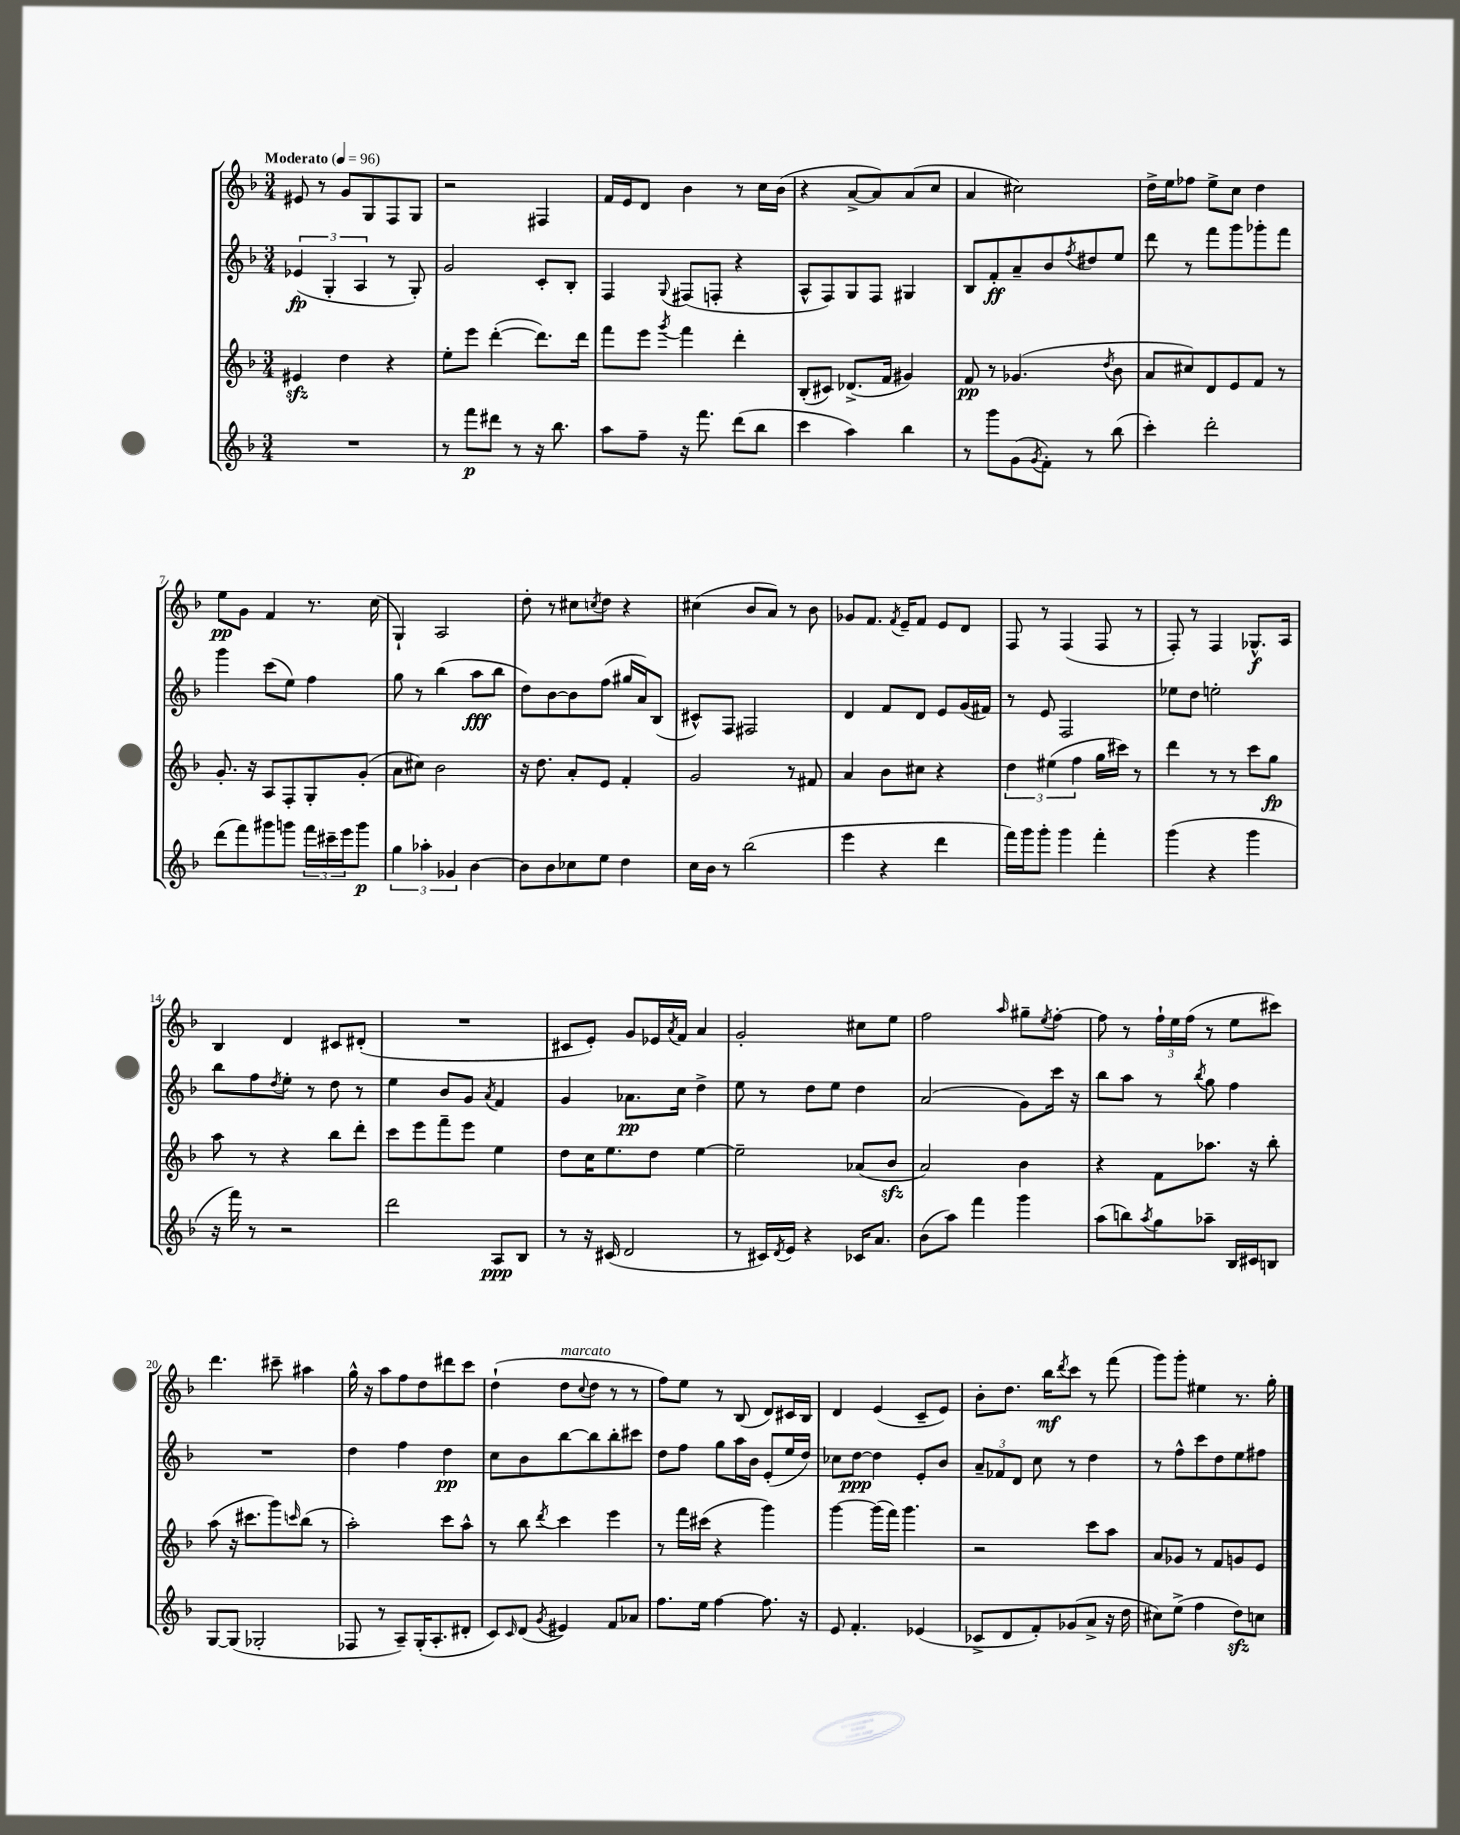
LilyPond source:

<<
\new StaffGroup <<
\new Staff = "s0" {
    \clef treble \key f \major \numericTimeSignature \time 3/4 \tempo "Moderato" 4 = 96
    eis'8 r8 g'8 g8 f8 g8 |
    r2 fis4 |
    f'16 e'16 d'8 bes'4 r8 c''16 bes'16( |
    r4 a'8~-> a'8) a'8( c''8 |
    a'4 cis''2) |
    d''16-> e''16 fes''8 e''8-> c''8 d''4 |
    e''8\pp g'8 f'4 r8. c''16( |
    g4-!) a2 |
    d''8-. r8 cis''8 \acciaccatura { c''8 } d''8 r4 |
    cis''4( bes'8 a'8) r8 bes'8 |
    ges'8 f'8. \acciaccatura { f'8 } e'16-- f'8 e'8 d'8 |
    f8 r8 f4( f8 r8 |
    f8-.) r8 f4 ges8.-^\f a16 |
    bes4 d'4 cis'8 dis'8-.( |
    R2. |
    cis'8 e'8-.) g'8 ees'16 \acciaccatura { a'8 } f'16 a'4 |
    g'2-. cis''8 e''8 |
    f''2 \grace { a''16 } gis''8-- \acciaccatura { e''8 } f''8~-. |
    f''8 r8 \tuplet 3/2 { f''16-! e''16 f''16( } r8 e''8 cis'''8) |
    d'''4. cis'''8-- ais''4 |
    g''16-^ r16 a''8 f''8 d''8 dis'''8 c'''8 |
    d''4-!( d''8^\markup { \italic "marcato" } \appoggiatura { c''8 } d''8 r8 r8 |
    f''8) e''8 r8 bes8( d'8) cis'16 bes16 |
    d'4 e'4( c'8-- e'8) |
    bes'8-. d''8. bes''16\mf \acciaccatura { d'''8 } c'''8 r8 f'''8( |
    g'''8) g'''8-. eis''4 r8. g''16-. \bar "|." |
}
\new Staff = "s1" {
    \clef treble \key f \major \numericTimeSignature \time 3/4
    \tuplet 3/2 { ees'4\fp( g4-. a4 } r8 g8-.) |
    g'2 c'8-. bes8-. |
    f4 \appoggiatura { g8 } fis8( f8-. r4 |
    a8-^ f8) g8 f8 gis4 |
    bes8 f'8-.\ff a'8-- bes'8 \acciaccatura { f''8 } dis''8 e''8 |
    d'''8 r8 f'''8 g'''8 ges'''8-. f'''8 |
    g'''4 c'''8( e''8) f''4 |
    g''8 r8 bes''4( a''8\fff bes''8 |
    d''8) bes'8~ bes'8 f''8( gis''16 a'16) bes8( |
    cis'8-^) f8 fis2 |
    d'4 f'8 d'8 e'8 g'16( fis'16) |
    r8 e'8 f2 |
    ees''8 d''8 e''2-. |
    bes''8 f''8 \acciaccatura { d''8 } e''8-. r8 d''8 r8 |
    e''4 bes'8 g'8 \acciaccatura { a'8 } f'4 |
    g'4 aes'8.\pp c''16 d''4-> |
    e''8 r8 d''8 e''8 d''4 |
    a'2( g'8) c'''16 r16 |
    bes''8 a''8 r8 \acciaccatura { bes''8 } g''8 f''4 |
    R2. |
    d''4 f''4 d''4\pp |
    c''8 bes'8 bes''8~ bes''8 bes''8-. cis'''8 |
    d''8 f''8 g''8 a''16 bes'16 e'8-.( e''16 d''16) |
    ces''8 d''8~\ppp d''4 e'8-. bes'8 |
    \tuplet 3/2 { a'8-- fes'8 d'8 } c''8 r8 d''4 |
    r8 f''8-^ c'''8 d''8 e''8 fis''8 \bar "|." |
}
\new Staff = "s2" {
    \clef treble \key f \major \numericTimeSignature \time 3/4
    eis'4\sfz d''4 r4 |
    e''8-. e'''8 d'''4~-.( d'''8.) d'''16 |
    f'''8 e'''8 \acciaccatura { g'''8 } f'''4 d'''4-. |
    bes8-.( cis'8) des'8.->( f'16 gis'4) |
    f'8\pp r8 ges'4.( \acciaccatura { d''8 } bes'8 |
    a'8 cis''8) d'8 e'8 f'8 r8 |
    g'8.-. r16 a8 f8-. g8-. g'8-.( |
    a'8 cis''8) bes'2 |
    r16 d''8. a'8-. e'8 f'4-. |
    g'2 r8 fis'8 |
    a'4 bes'8 cis''8 r4 |
    \tuplet 3/2 { d''4 eis''4( f''4 } g''16 cis'''16) r8 |
    d'''4 r8 r8 c'''8 g''8\fp |
    a''8 r8 r4 bes''8 d'''8-. |
    c'''8 e'''8 f'''8-- e'''8 e''4 |
    d''8 c''16 e''8. d''8 e''4~ |
    e''2-- aes'8( bes'8\sfz |
    a'2) bes'4 |
    r4 f'8 aes''8. r16 bes''8-. |
    a''8( r16 cis'''8. g'''8) \grace { c'''16 } bes''8( r8 |
    a''2-.) c'''8 a''8-^ |
    r8 bes''8 \acciaccatura { d'''8 } c'''4 e'''4 |
    r8 f'''16 cis'''16( r4 g'''4) |
    g'''4~ g'''16( f'''16) g'''4. |
    r2 c'''8 a''8 |
    a'8 ges'8 r8 f'8 g'8 e'8 \bar "|." |
}
\new Staff = "s3" {
    \clef treble \key f \major \numericTimeSignature \time 3/4
    R2. |
    r8 f'''8\p dis'''8 r8 r16 bes''8. |
    a''8 f''8-- r16 f'''8. d'''8( bes''8 |
    c'''4 a''4) bes''4 |
    r8 g'''8 g'8( \acciaccatura { g'8 } f'8-.) r8 bes''8( |
    c'''4-.) d'''2-. |
    d'''8( f'''8) gis'''8 g'''8 \tuplet 3/2 { f'''16 cis'''16-- e'''16 } g'''8\p |
    \tuplet 3/2 { g''4 aes''4-. ges'4 } bes'4~ |
    bes'8 bes'8 ces''8 e''8 d''4 |
    c''16 bes'16 r8 bes''2( |
    e'''4 r4 d'''4 |
    f'''16) g'''16 g'''8-. g'''4 f'''4-. |
    g'''4( r4 g'''4 |
    r16 f'''16) r8 r2 |
    d'''2 a8\ppp bes8 |
    r8 r16 cis'16( d'2 |
    r8 cis'16) \acciaccatura { d'8 } e'16 r4 ces'16 a'8. |
    bes'8( a''8) f'''4 g'''4 |
    a''8( b''8) \acciaccatura { a''8 } g''8 aes''8-- bes16 cis'16 b8 |
    g8~ g8( ges2-. |
    fes8 r8 a8--) g16-.( a8.-. dis'8-. |
    c'8) \grace { c'16 } d'8( \acciaccatura { g'8 } eis'4) f'8 aes'8 |
    f''8. e''16 f''4~ f''8. r16 |
    e'8 f'4.-. ees'4( |
    ces'8-> d'8 f'8-.) ges'8( a'8-> r16 d''16 |
    cis''8) e''8->( f''4 d''8\sfz) c''8 \bar "|." |
}
>>
>>
